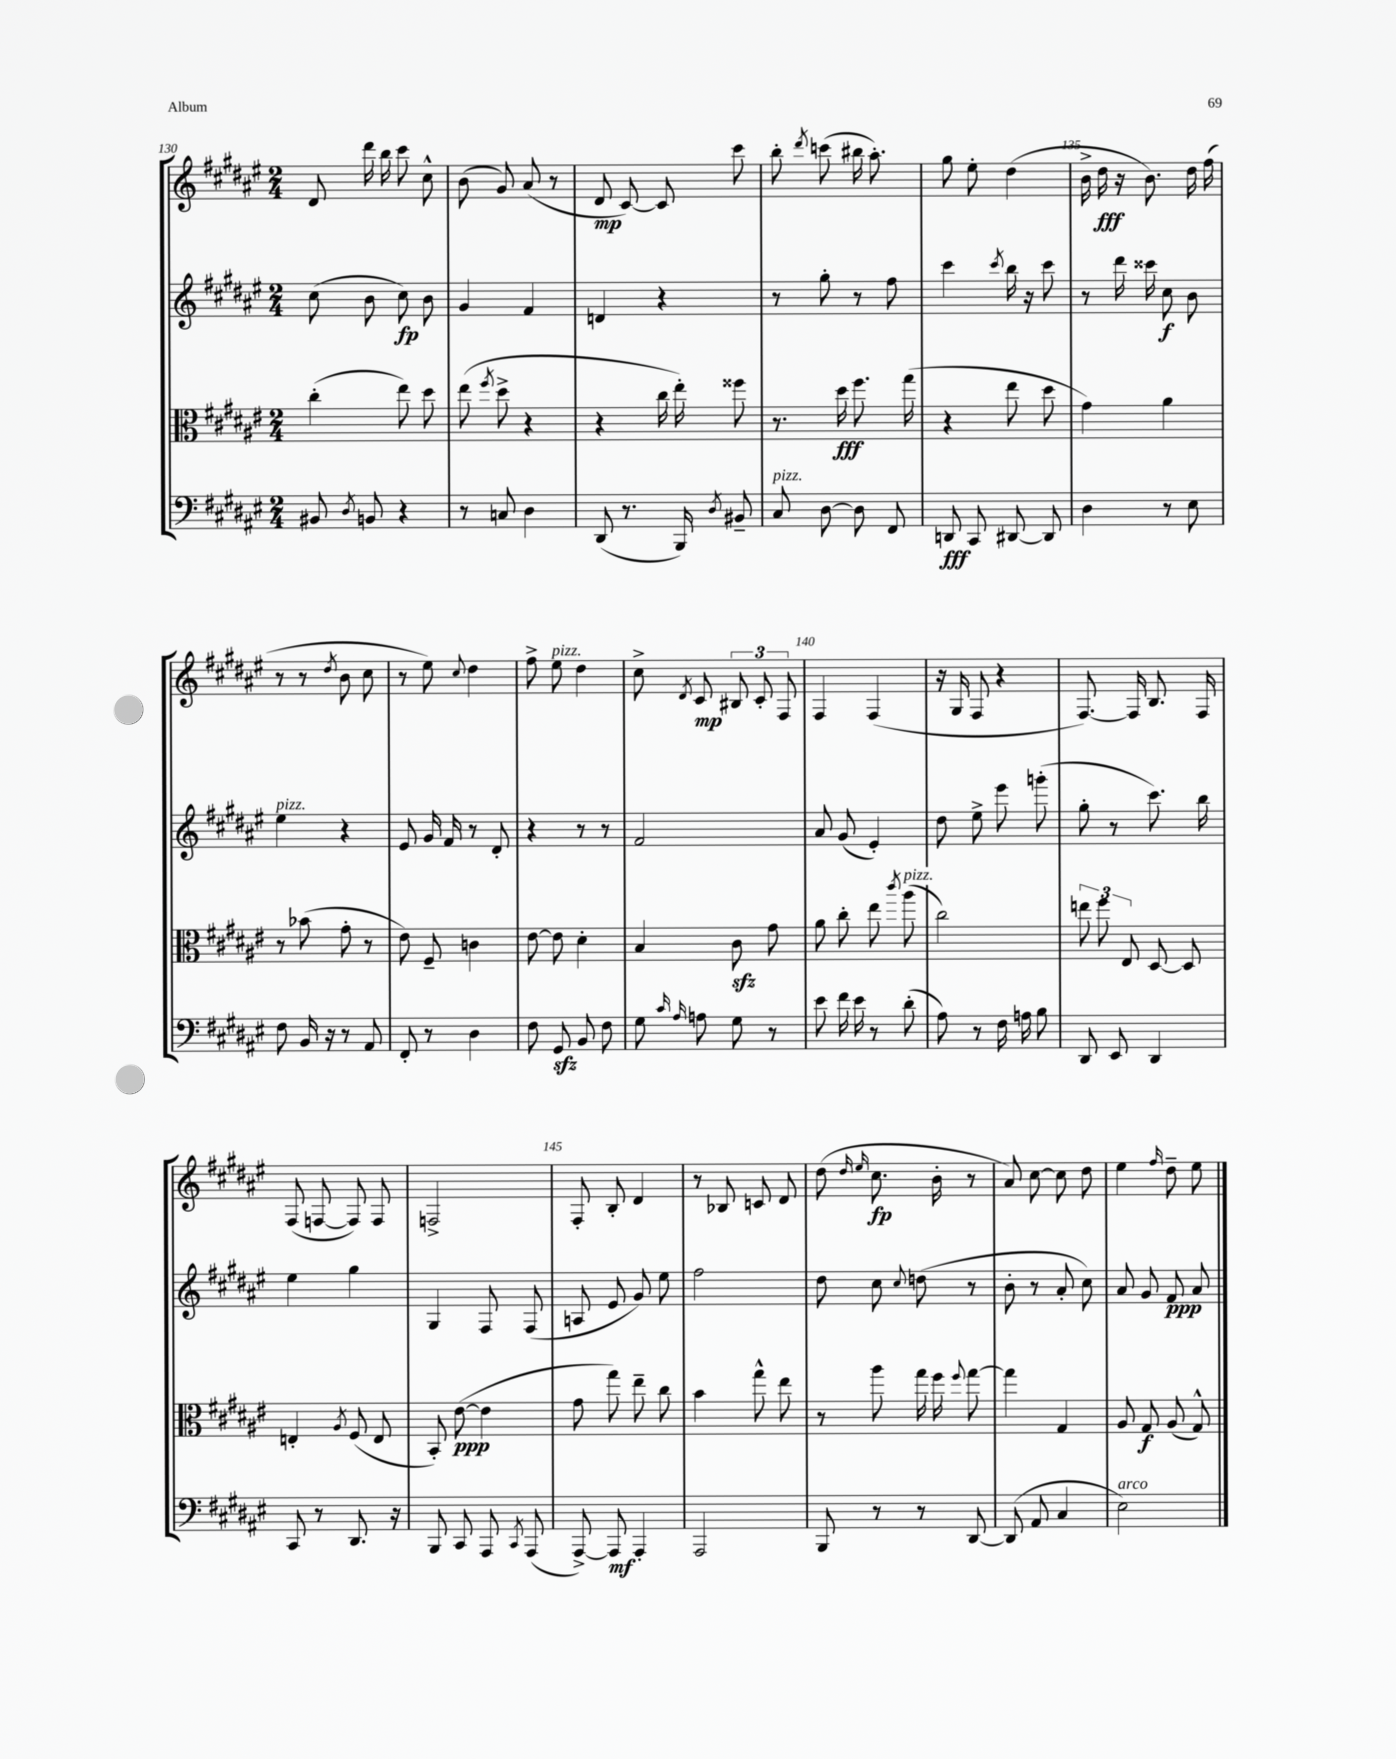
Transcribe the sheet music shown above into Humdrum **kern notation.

**kern	**dynam	**kern	**dynam	**kern	**dynam	**kern	**dynam
*part4	*part4	*part3	*part3	*part2	*part2	*part1	*part1
*staff4	*staff4	*staff3	*staff3	*staff2	*staff2	*staff1	*staff1
*clefF4	*	*clefC3	*	*clefG2	*	*clefG2	*
*k[f#c#g#d#a#e#]	*	*k[f#c#g#d#a#e#]	*	*k[f#c#g#d#a#e#]	*	*k[f#c#g#d#a#e#]	*
*M2/4	*	*M2/4	*	*M2/4	*	*M2/4	*
=130	=130	=130	=130	=130	=130	=130	=130
8BB#X/	.	(4cc#'\	.	(8cc#\	.	8d#/	.
8qD#/	.	.	.	.	.	.	.
8BBn/	.	.	.	8b\	.	16ddd#\	.
.	.	.	.	.	.	16bb\	.
4r	.	8ee#\)	.	8cc#\)	fp	8ccc#\	.
.	.	8dd#\	.	8b\	.	8cc#^^\	.
=131	=131	=131	=131	=131	=131	=131	=131
8r	.	(8ee#\	.	4g#/	.	(8b\	.
.	.	8qff#/	.	.	.	.	.
8Cn/	.	8dd#^\	.	.	.	8g#/)	.
4D#\	.	4r	.	4f#/	.	(8a#/	.
.	.	.	.	.	.	8r	.
=132	=132	=132	=132	=132	=132	=132	=132
(8DD#/	.	4r	.	4dn/	.	8d#/	mp
8.r	.	.	.	.	.	[8c#/)	.
.	.	16cc#\	.	4r	.	8c#/]	.
16BBB/)	.	16ee#'\)	.	.	.	.	.
8qD#/	.	.	.	.	.	.	.
8BB#X~/	.	8ff##X\	.	.	.	8ccc#\	.
=133	=133	=133	=133	=133	=133	=133	=133
!LO:TX:a:i:t=pizz.	!	!	!	!	!	!	!
8C#/	.	8.r	.	8r	.	8bb'\	.
.	.	.	.	.	.	8qddd#/	.
[8D#\	.	.	.	8gg#'\	.	(8cccn\	.
.	.	16dd#\	fff	.	.	.	.
8D#\]	.	8.ff#\	.	8r	.	16bb#X\	.
.	.	.	.	.	.	8.aa#'\)	.
8FF#/	.	.	.	8ff#\	.	.	.
.	.	(16gg#\	.	.	.	.	.
=134	=134	=134	=134	=134	=134	=134	=134
8DDn/	fff	4r	.	4ccc#\	.	8gg#\	.
8CC#/	.	.	.	.	.	8ee#'\	.
.	.	.	.	8qccc#/	.	.	.
[8DD#X/	.	8ee#\	.	16bb\	.	(4dd#\	.
.	.	.	.	16r	.	.	.
8DD#/]	.	8dd#\	.	8ccc#\	.	.	.
=135	=135	=135	=135	=135	=135	=135	=135
4D#\	.	4g#\)	.	8r	.	16b^\	.
.	.	.	.	.	.	16dd#\	fff
.	.	.	.	16ddd#\	.	16r	.
.	.	.	.	16ccc##X\	.	8.b\)	.
8r	.	4a#\	.	8cc#\	f	.	.
8E#\	.	.	.	8b\	.	16dd#\	.
.	.	.	.	.	.	(16ff#\	.
!!LO:LB:g=z
=136	=136	=136	=136	=136	=136	=136	=136
!	!	!	!	!LO:TX:a:i:t=pizz.	!	!	!
8F#\	.	8r	.	4ee#\	.	8r	.
16BB/	.	(8b-X\	.	.	.	8r	.
16r	.	.	.	.	.	.	.
.	.	.	.	.	.	8qdd#/	.
8r	.	8g#'\	.	4r	.	8b\	.
8AA#/	.	8r	.	.	.	8cc#\	.
=137	=137	=137	=137	=137	=137	=137	=137
8FF#'/	.	8e#\)	.	8e#/	.	8r	.
8r	.	8F#~/	.	16g#/	.	8ee#\)	.
.	.	.	.	16f#/	.	.	.
.	.	.	.	.	.	8qqcc#/	.
4D#\	.	4cn\	.	8r	.	4dd#\	.
.	.	.	.	8d#'/	.	.	.
=138	=138	=138	=138	=138	=138	=138	=138
8F#\	.	[8e#\	.	4r	.	8ff#^\	.
!	!	!	!	!	!	!LO:TX:a:i:t=pizz.	!
8GG#zz/	.	8e#\]	.	.	.	8ee#\	.
8BB/	.	4d#'\	.	8r	.	4dd#\	.
8F#\	.	.	.	8r	.	.	.
=139	=139	=139	=139	=139	=139	=139	=139
8G#\	.	4B/	.	2f#/	.	8cc#^\	.
16qqc#/	.	.	.	.	.	.	.
16qqA#/	.	.	.	.	.	8qd#/	.
8An\	.	.	.	.	.	8c#/	mp
8G#\	.	8c#zz\	.	.	.	12B#X/	.
.	.	.	.	.	.	12c#'/	.
8r	.	8g#\	.	.	.	.	.
.	.	.	.	.	.	12F#/	.
=140	=140	=140	=140	=140	=140	=140	=140
8e#\	.	8a#\	.	8a#/	.	4F#/	.
16f#\	.	8cc#'\	.	(8g#/	.	.	.
16e#\	.	.	.	.	.	.	.
8r	.	8ee#\	.	4e#'/)	.	(4F#/	.
.	.	8qccc#/	.	.	.	.	.
!	!	!LO:TX:a:i:t=pizz.	!	!	!	!	!
(8d#'\	.	(8aa#\	.	.	.	.	.
=141	=141	=141	=141	=141	=141	=141	=141
8A#\)	.	2cc#\)	.	8dd#\	.	16r	.
.	.	.	.	.	.	16G#/	.
8r	.	.	.	8ee#^\	.	8F#/	.
16F#\	.	.	.	8eee#\	.	4r	.
16An\	.	.	.	.	.	.	.
8B\	.	.	.	(8gggn'\	.	.	.
=142	=142	=142	=142	=142	=142	=142	=142
8DD#/	.	12een\	.	8gg#'\	.	[8.F#/)	.
.	.	12ff#\	.	.	.	.	.
8EE#/	.	.	.	8r	.	.	.
.	.	12E#/	.	.	.	.	.
.	.	.	.	.	.	16F#/]	.
4DD#/	.	[8D#/	.	8.ccc#\)	.	8.B/	.
.	.	8D#/]	.	.	.	.	.
.	.	.	.	16bb\	.	16F#/	.
!!LO:LB:g=z
=143	=143	=143	=143	=143	=143	=143	=143
8CC#/	.	4En'/	.	4ee#\	.	(8F#/	.
8r	.	.	.	.	.	[8Fn/	.
.	.	8qA#/	.	.	.	.	.
8.DD#/	.	(8F#/	.	4gg#\	.	8F/])	.
.	.	8E/	.	.	.	8F/	.
16r	.	.	.	.	.	.	.
=144	=144	=144	=144	=144	=144	=144	=144
8BBB/	.	8BB'/)	.	4G#/	.	2Fn^/	.
8CC#/	.	([8e#\	ppp	.	.	.	.
8AAA#/	.	4e#\]	.	8F#/	.	.	.
8qCC#/	.	.	.	.	.	.	.
(8AAA#/	.	.	.	(8F#/	.	.	.
=145	=145	=145	=145	=145	=145	=145	=145
[8AAA#^/)	.	8g#\	.	8An/	.	8F#'/	.
8AAA#/]	mf	8gg#\)	.	8e#/	.	8B'/	.
4AAA#'/	.	8ee#~\	.	8g#/)	.	4d#/	.
.	.	8cc#\	.	8ee#\	.	.	.
=146	=146	=146	=146	=146	=146	=146	=146
2AAA#/	.	4b\	.	2ff#\	.	8r	.
.	.	.	.	.	.	8B-X/	.
.	.	8gg#^^\	.	.	.	8cn/	.
.	.	8ee#\	.	.	.	8d#/	.
=147	=147	=147	=147	=147	=147	=147	=147
8BBB/	.	8r	.	8dd#\	.	(8dd#\	.
.	.	.	.	.	.	16qqdd#/	.
.	.	.	.	.	.	16qqee#/	.
8r	.	8aa#\	.	8cc#\	.	8.cc#\	fp
.	.	.	.	8qqcc#/	.	.	.
8r	.	16gg#\	.	(8ddn\	.	.	.
.	.	16ff#\	.	.	.	16b'\	.
.	.	8qqff#/	.	.	.	.	.
[8DD#/	.	[8gg#\	.	8r	.	8r	.
=148	=148	=148	=148	=148	=148	=148	=148
(8DD#/]	.	4gg#\]	.	8b'\	.	8a#/)	.
8AA#/	.	.	.	8r	.	[8cc#\	.
4C#/	.	4G#/	.	8a#'/	.	8cc#\]	.
.	.	.	.	8cc#\)	.	8dd#\	.
=149	=149	=149	=149	=149	=149	=149	=149
!LO:TX:a:i:t=arco	!	!	!	!	!	!	!
2E#\)	.	8A#/	.	8a#/	.	4ee#\	.
.	.	8G#/	f	8g#/	.	.	.
.	.	.	.	.	.	16qqff#/	.
.	.	(8A#/	.	8f#/	ppp	8dd#~\	.
.	.	8G#^^/)	.	8a#/	.	8ee#\	.
==	==	==	==	==	==	==	==
*-	*-	*-	*-	*-	*-	*-	*-
